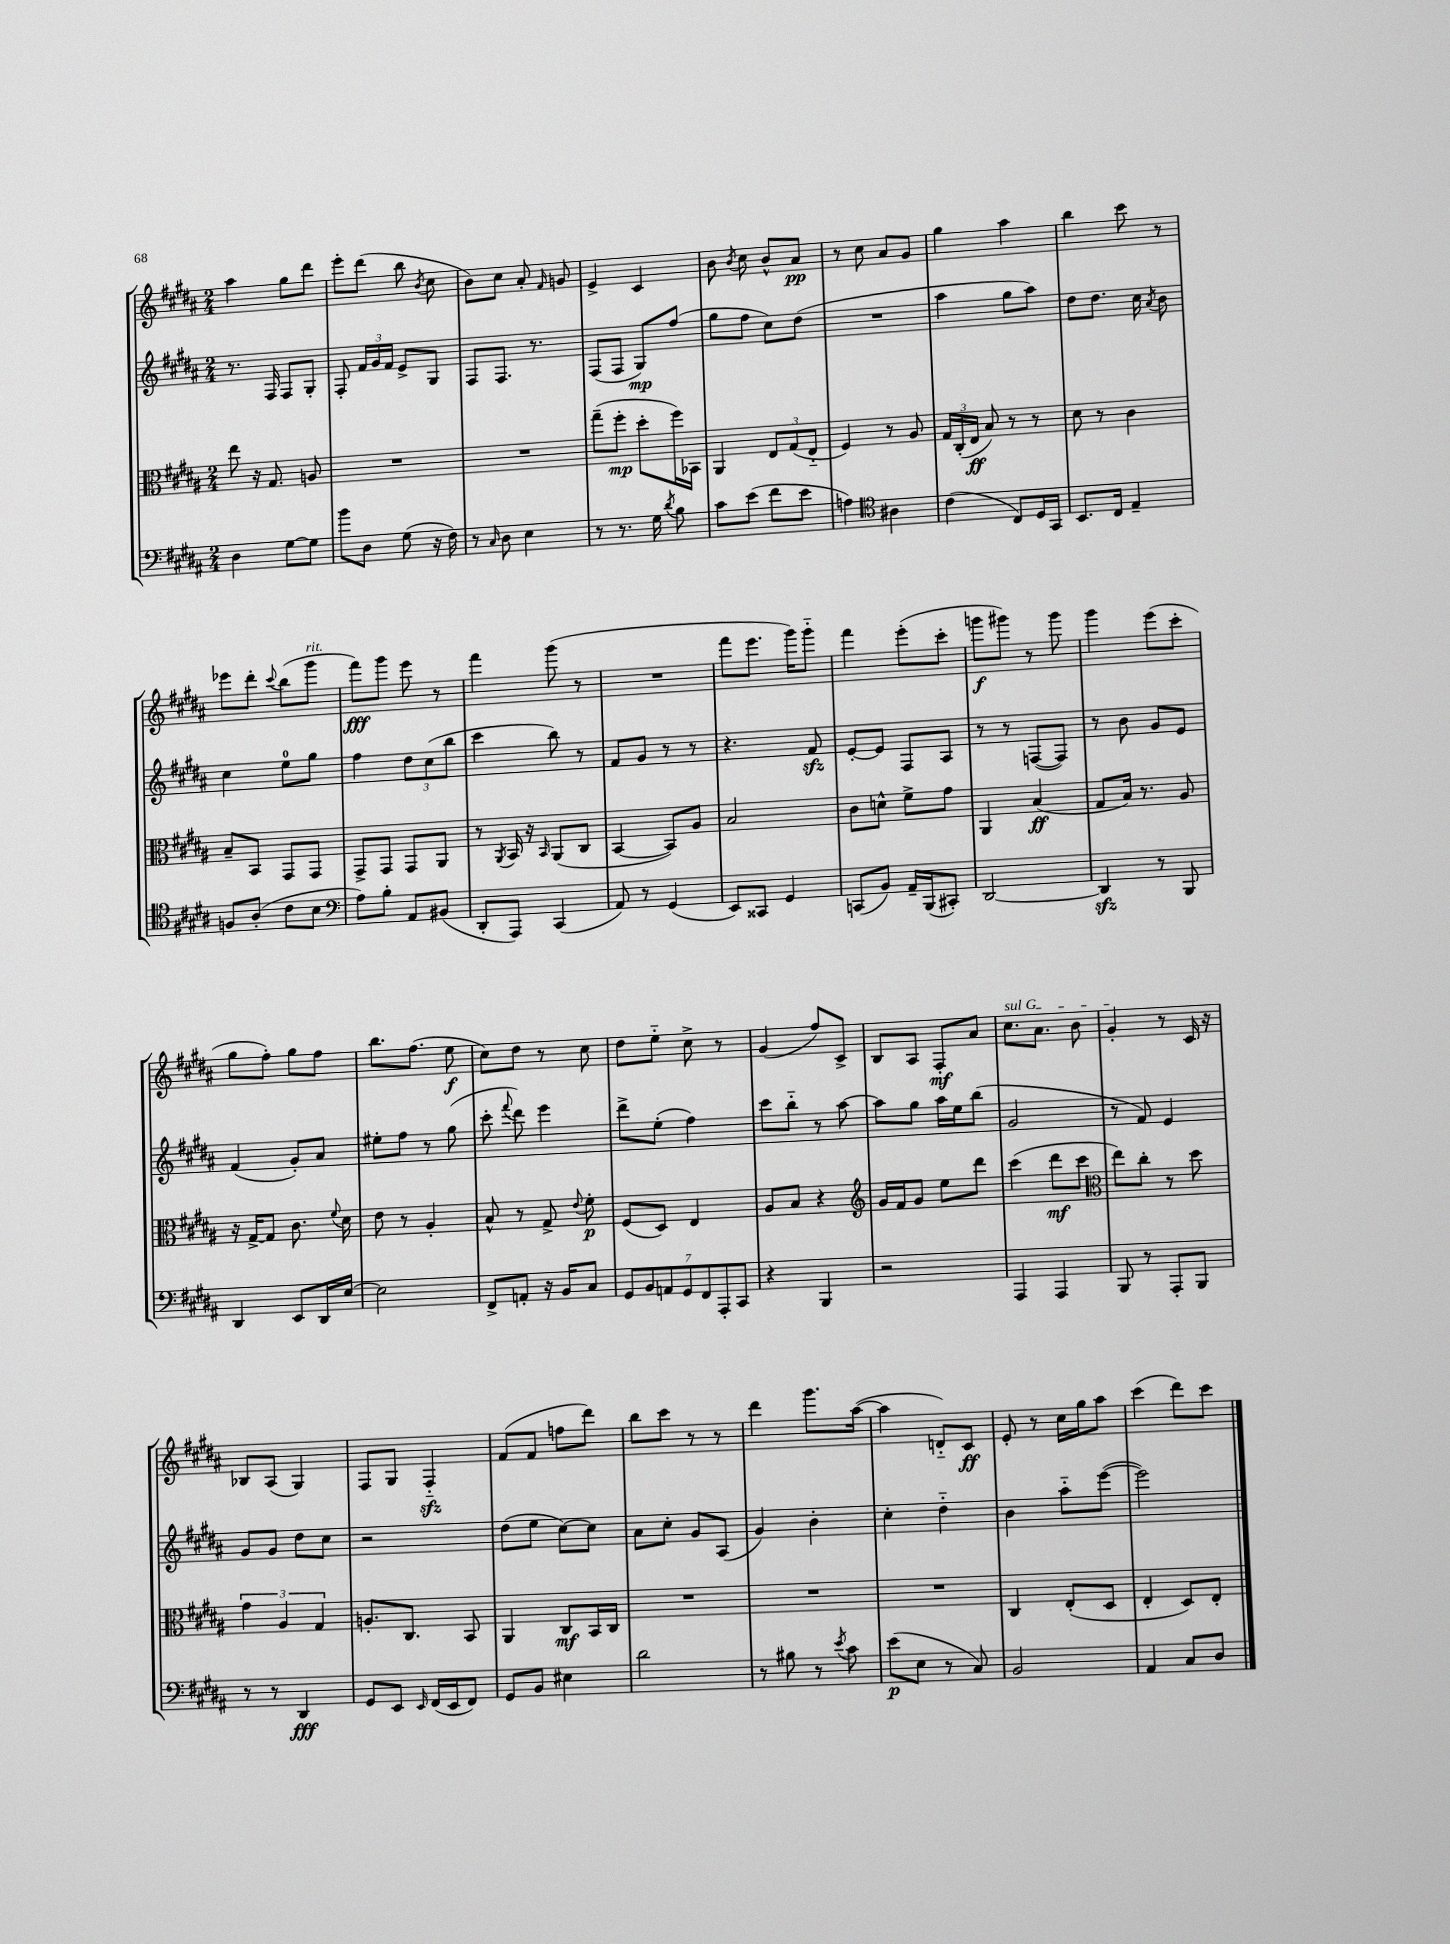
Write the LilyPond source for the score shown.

<<
\new StaffGroup <<
\new Staff = "s0" {
    \clef treble \key b \major \numericTimeSignature \time 2/4
    \autoBeamOff ais''4 gis''8[ dis'''8] |
    e'''8[-. dis'''8]( b''8 \acciaccatura { b'8 } cis''8 |
    b'8[) cis''8] ais'8-. \grace { fis'16 } g'8 |
    e'4-> cis'4 |
    b'8 \acciaccatura { b'8 } cis''8 b'8[-^ ais'8]\pp |
    r8 cis''8 ais'8[ gis'8] |
    gis''4 ais''4 |
    b''4 cis'''8 r8 |
    ees'''8[ dis'''8]-. \appoggiatura { cis'''8 } b''8[( gis'''8]^\markup { \italic "rit." } |
    fis'''8[\fff) gis'''8] e'''8 r8 |
    fis'''4 gis'''8( r8 |
    R2 |
    fis'''8[ e'''8.] gis'''16[) gis'''8]-_ |
    fis'''4 e'''8[-.( cis'''8]-. |
    g'''8[\f gis'''8]) r8 gis'''8 |
    gis'''4 e'''8[( cis'''8]-. |
    gis''8[ fis''8]-.) gis''8[ fis''8] |
    b''8.[ fis''8.]( e''8\f |
    cis''8[) dis''8] r8 cis''8 |
    dis''8[ e''8]-_ cis''8-> r8 |
    gis'4( fis''8[) cis'8]-> |
    b8[ ais8] fis8[-.\mf ais'8] |
    \once \override TextSpanner.bound-details.left.text = \markup { \italic "sul G" } cis''8.[\startTextSpan ais'8.] b'8 |
    gis'4-.\stopTextSpan r8 cis'16 r16 |
    bes8[ ais8]( gis4) |
    fis8[ gis8] fis4-_\sfz |
    fis'8[( fis'8] f''8[ dis'''8]) |
    b''8[ cis'''8] r8 r8 |
    dis'''4 gis'''8.[ ais''16]~( |
    ais''4 d'8[-_) cis'8]\ff |
    e'8-. r8 cis''16[ gis''16 ais''8] |
    cis'''4( dis'''8[) cis'''8] \bar "|." |
}
\new Staff = "s1" {
    \clef treble \key b \major \numericTimeSignature \time 2/4
    \autoBeamOff r8. fis16 fis8[ gis8]-. |
    fis8-. \tuplet 3/2 { fis'16[ gis'16 fis'16] } e'8[-> gis8] |
    fis8[ fis8.] r8. |
    fis8[( fis8] gis8[\mp) fis''8]( |
    gis''8[ fis''8] cis''8[) dis''8]( |
    R2 |
    ais''4 gis''8[ ais''8]) |
    dis''8[ dis''8.] cis''16 \acciaccatura { ais'8 } b'8 |
    cis''4 e''8[-0 gis''8] |
    fis''4 \tuplet 3/2 { dis''8[ cis''8( b''8] } |
    cis'''4 b''8) r8 |
    fis'8[ gis'8] r8 r8 |
    r4. fis'8\sfz |
    e'8[~-. e'8] fis8[ ais8] |
    r8 r8 f8[~( f8]) |
    r8 b'8 gis'8[ e'8] |
    fis'4( gis'8[-.) ais'8] |
    eis''8[-. fis''8] r8 gis''8( |
    cis'''8-. \appoggiatura { fis'''8 } dis'''8) e'''4 |
    dis'''8[-> e''8]-.( fis''4) |
    cis'''8[ b''8]-_ r8 ais''8~ |
    ais''8[ gis''8] ais''16[ e''16 b''8]( |
    gis'2 |
    r8 fis'8) e'4 |
    gis'8[ gis'8] dis''8[ cis''8] |
    r2 |
    dis''8[( e''8] cis''8[~) cis''8] |
    ais'8[ cis''8]-. gis'8[ ais8]( |
    gis'4) b'4-. |
    cis''4-. dis''4-_ |
    b'4 ais''8[-_ e'''8]~( |
    e'''2) \bar "|." |
}
\new Staff = "s2" {
    \clef alto \key b \major \numericTimeSignature \time 2/4
    \autoBeamOff e''8 r16 gis8. a8 |
    R2 |
    R2 |
    gis''8[--( fis''8]-.\mp dis''8[-. fis''16) bes,16] |
    ais,4 \tuplet 3/2 { e8[ gis8( e8]-_ } |
    fis4) r8 ais8 |
    \tuplet 3/2 { gis16[ cis16-.( e16]\ff } b8) r8 r8 |
    dis'8 r8 cis'4 |
    b8[-- b,8] gis,8[ gis,8] |
    gis,8[-> gis,8] gis,8[ ais,8] |
    r8 \acciaccatura { ais,8 } b,16 r16 \grace { b,16 } ais,8[( cis8] |
    b,4~ b,8[) ais8] |
    b2 |
    cis'8[ d'8]-^ fis'8[-> gis'8] |
    ais,4 b4\ff( |
    gis8[ b16]) r8. ais8 |
    r16 gis16[~-> gis8] cis'8. \appoggiatura { fis'8 } dis'16 |
    e'8 r8 ais4-. |
    b8-^ r8 gis8-> \appoggiatura { e'8 } fis'8-.\p |
    fis8[( dis8]) e4 |
    ais8[ b8] r4 |
    \clef treble gis'16[ fis'16 gis'8] e''8[ dis'''8] |
    cis'''4( dis'''8[\mf cis'''8] |
    \clef alto e''8[) cis''8]-. r8 dis''8 |
    \tuplet 3/2 { gis'4 ais4 gis4 } |
    a8.[-. cis8.] b,8 |
    ais,4 cis8[\mf b,16 cis16] |
    R2 |
    R2 |
    R2 |
    cis4 e8[-.( dis8] |
    e4-. dis8[) e8]-. \bar "|." |
}
\new Staff = "s3" {
    \clef bass \key b \major \numericTimeSignature \time 2/4
    \autoBeamOff dis4 gis8[~ gis8] |
    b'8[ dis8] gis8( r16 fis16) |
    r8 \grace { cis16 } dis8 e4 |
    r8 r8. gis16 \acciaccatura { dis'8 } b8 |
    cis'8[ e'8]( fis'8[ e'8] |
    a4) \clef tenor ais4 |
    cis'4( cis8[) dis16 gis,16] |
    b,8.[ cis16] e4-- |
    f8[ ais8]-.( cis'8[ b8] |
    \clef bass ais8[) b8]-. ais,8[ bis,8]( |
    dis,8[-. ais,,8]) cis,4( |
    ais,8) r8 gis,4( |
    e,8[) cisis,8] gis,4 |
    c,8[( b,8]) ais,16[-- b,,16( cis,8]-.) |
    dis,2~ |
    dis,4\sfz r8 b,,8 |
    dis,4 e,8[ dis,16 e16]~ |
    e2 |
    fis,8[-> a,8]-. r16 b,16[ cis8] |
    \tuplet 7/4 { gis,8[ b,8 a,8 gis,8 fis,8 ais,,8-. cis,8] } |
    r4 b,,4 |
    r2 |
    ais,,4 ais,,4 |
    b,,8 r8 ais,,8[-. b,,8] |
    r8 r8 dis,4\fff |
    gis,8[ e,8] \grace { e,16 } fis,16[( e,16 fis,8]) |
    gis,8[ b,8] eis4 |
    dis'2 |
    r8 bis8 r8 \acciaccatura { e'8 } cis'8 |
    e'8[\p( e8] r8 cis8) |
    b,2 |
    ais,4 cis8[ dis8] \bar "|." |
}
>>
>>
\layout { \context { \Score \remove "Bar_number_engraver" } }
